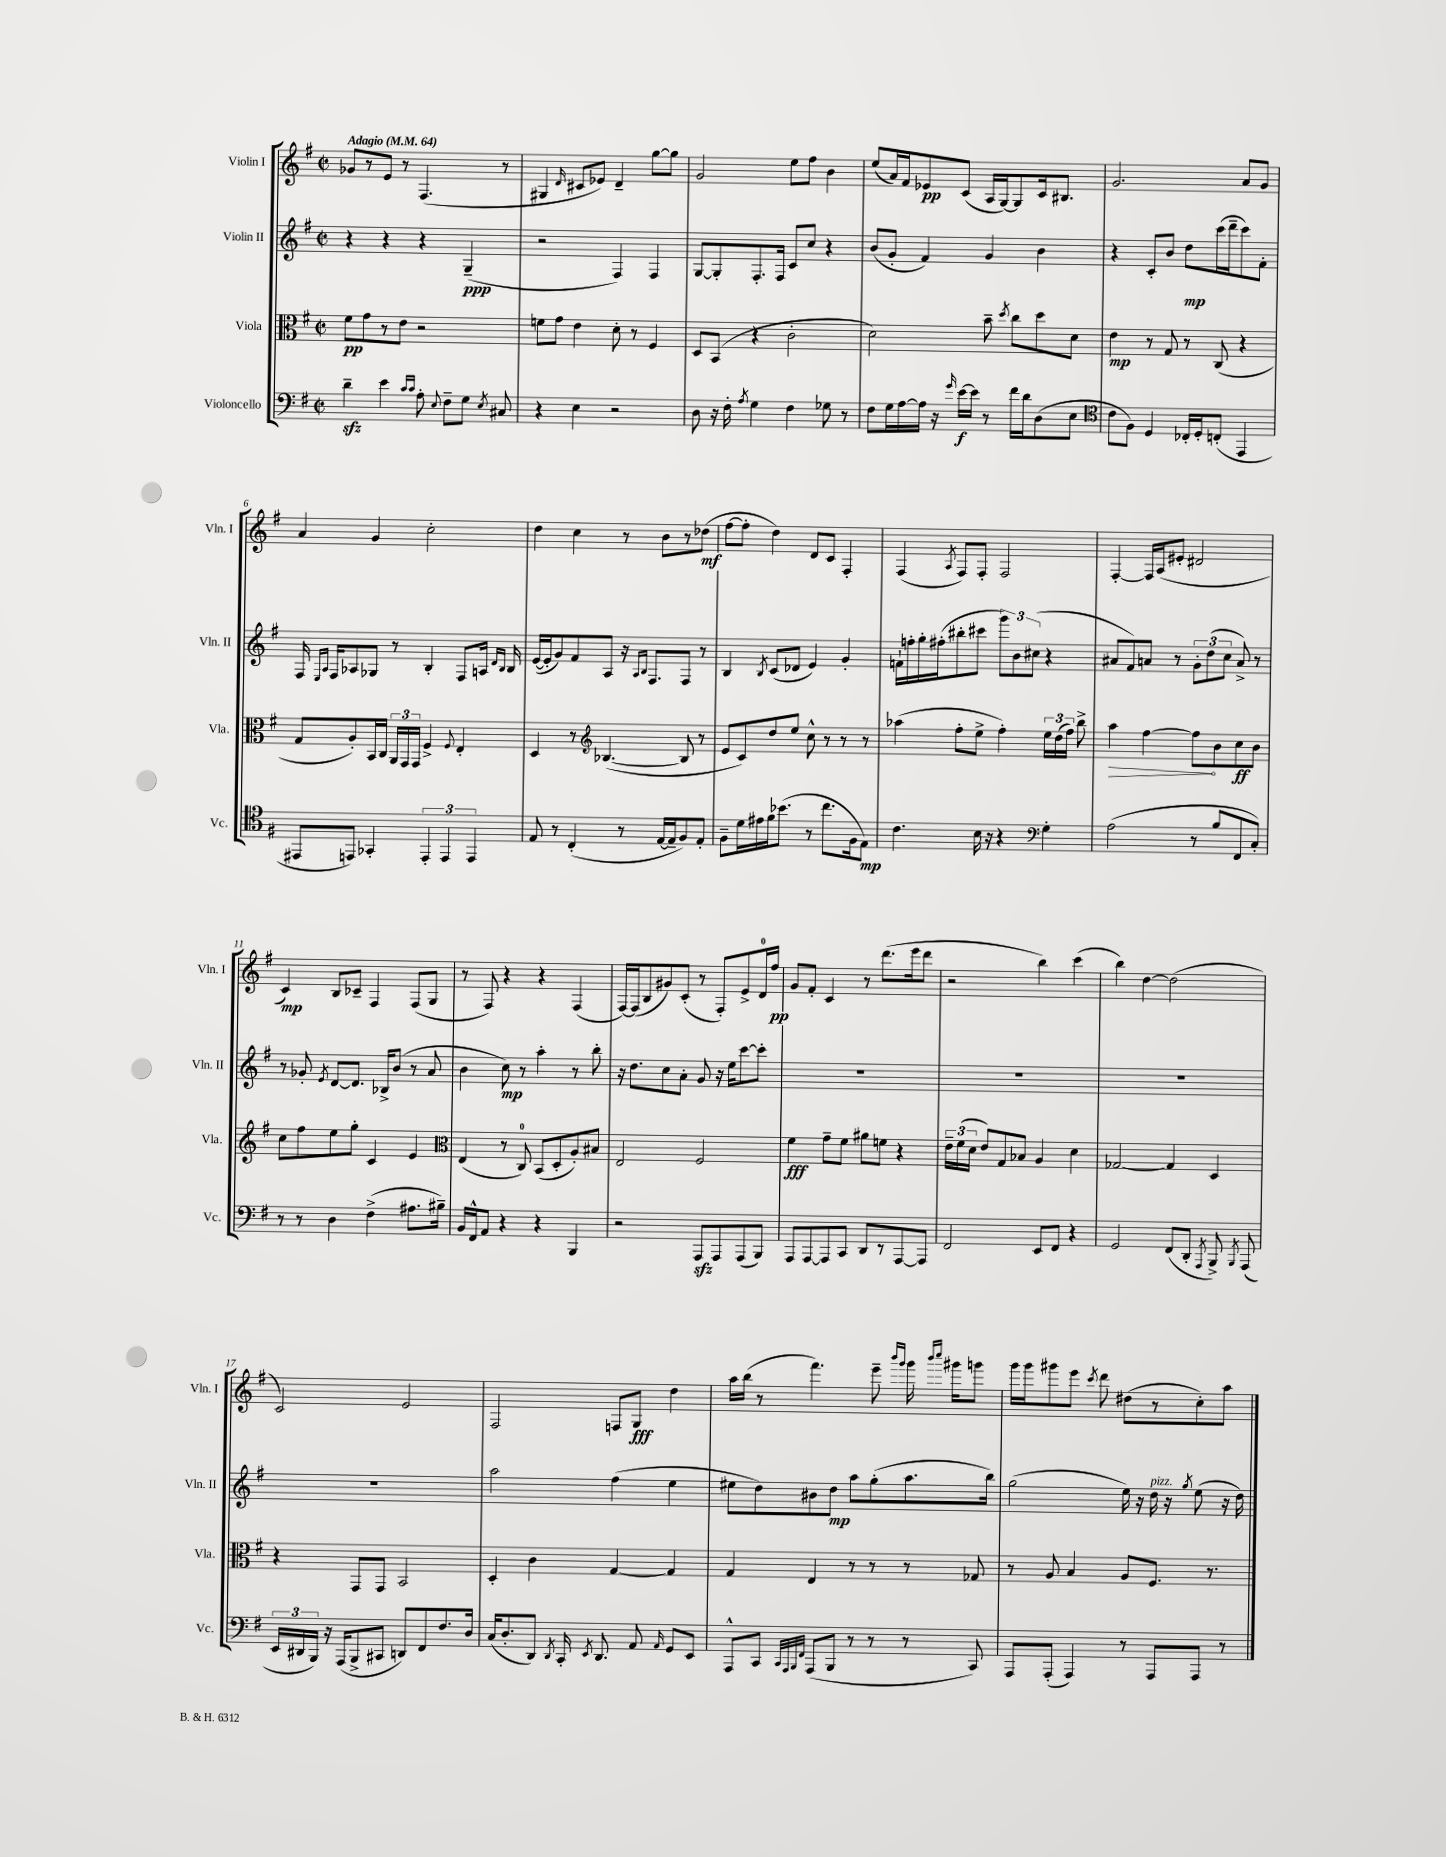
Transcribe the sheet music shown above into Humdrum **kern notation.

**kern	**kern	**kern	**kern
*staff4	*staff3	*staff2	*staff1
*clefF4	*clefC3	*clefG2	*clefG2
*k[f#]	*k[f#]	*k[f#]	*k[f#]
*M2/2	*M2/2	*M2/2	*M2/2
*met(c|)	*met(c|)	*met(c|)	*met(c|)
*MM64	*MM64	*MM64	*MM64
4d~	8f#	4r	8g-
.	8g	.	8r
4e	8r	4r	8e
.	8e	.	8r
16qqc	.	.	.
16qqc	.	.	.
8A'	2r	4r	(4.F#
8qqE	.	.	.
8F#~	.	.	.
8G	.	(4G~	.
8qE	.	.	.
8C#	.	.	8r
=	=	=	=
4r	8f	2r	4G#
.	8g	.	.
.	.	.	16qqd
4E	4e	.	8c#
.	.	.	8e-)
2r	8d'	4F#)	4d~
.	8r	.	.
.	4F#	4F#	[8gg
.	.	.	8gg]
=	=	=	=
8D	8D	[8G	2g
16r	(8BB	8G']	.
16F#'	.	.	.
8qA	.	.	.
4G	4r	8.F#'	.
.	.	16F#	.
4F#	2c'	8c	8ee
.	.	8cc	8ff#
8G-	.	4r	4b
8r	.	.	.
=	=	=	=
8F#	2d)	(8b	(8ee
16G	.	8g'	16a)
[16A	.	.	16f#
16A]	.	4f#)	8e-
16r	.	.	.
16qqg	.	.	.
[16e	.	.	(8c
16e]	.	.	.
8r	8b~	4g	16A
.	.	.	[16G)
.	8qdd	.	.
16f#	8cc	.	8G]
16d	.	.	.
(8D	8dd	4b	16c
.	.	.	8.B#
8E	8d	.	.
=	=	=	=
*clefC4	*	*	*
8c	4e	4r	2.g
8F#)	.	.	.
4D	8r	8c'	.
.	8G	8b	.
16C-'	8r	8dd	.
16D'	.	.	.
(8C'	(8C	(16ccc	.
.	.	16ddd~	.
4EE	4r	8ccc)	8a
.	.	8f#'	8g
=	=	=	=
8EE#	8G	16F#	4a
.	.	16qqE	.
.	.	16qqA	.
.	.	16F#	.
8EE)	8A')	8A-	.
4GG-'	16BB	8G-	4g
.	16C	.	.
.	24AA	8r	.
.	24GG	.	.
.	24GG	.	.
6EE'	4F#^	4B'	2cc'
6EE	.	.	.
.	8qqF#	.	.
.	4E'	8F#	.
6EE	.	.	.
.	.	16A	.
.	.	16qqd	.
.	.	16qqB	.
.	.	16B	.
=	=	=	=
8E	4D	([16e	4dd
.	.	16e']	.
8r	.	8g)	.
(4C'	8r	8f#	4cc
*	*clefG2	*	*
.	([4.B-	8A	.
8r	.	16r	8r
.	.	16qqA	.
.	.	16qqB	.
.	.	8.F#	.
[16E	.	.	8b
16E~]	.	.	.
8F#)	8B-]	8F#	8r
8E'	8r	8r	(8dd-
=	=	=	=
8F#~	8e	4B	[8ff#
16d	8c)	.	8ff#']
16e#	.	.	.
.	.	8qB	.
16f#	8dd	(8c	4dd)
(8.b-	.	.	.
.	8ee	8d-	.
8r	8cc^^	4e)	8d
8.cc	8r	.	8c
.	8r	4g'	4F#'
16F#	.	.	.
8E)	8r	.	.
=	=	=	=
4.c	(4aa-	16f`	(4F#
.	.	16ff'	.
.	.	16gg'	.
.	.	(16ff#'	.
.	.	.	8qA
.	8ff#'	8bb#'	8F#)
16B	8ee^	8ccc#	8F#'
16r	.	.	.
4r	4ff#')	12ggg)	2F#
.	.	12b	.
.	.	(12cc#	.
*clefF4	*	*	*
4G'	24ee	4r	.
.	(24dd	.	.
.	24ff#)	.	.
.	8bb^	.	.
=	=	=	=
(2A	4aa	8a#	[4F#'
.	.	8f#)	.
.	[4ff#	8a	16F#]
.	.	.	(16A
.	.	8r	8e#'
8r	8ff#]	12g'	2d#
.	.	(12dd	.
8B	8b	.	.
.	.	12cc	.
8FF#	8cc	8a^)	.
8C')	8b	8r	.
=	=	=	=
8r	8cc	8r	4c)
8r	8ff#	8g-'	.
.	.	8qe	.
4D	8ee	[8d	8B
.	8gg'	8.d]	8c-~
(4F#^	4c	.	4F#
.	.	16B-^	.
.	.	(8b	.
8.A#	4e	8r	(8F#
.	.	8a	8G
16B#~)	.	.	.
=	=	=	=
*	*clefC3	*	*
16BB	(4E	4b	8r
16FF#^^	.	.	.
8AA	.	.	8F#)
4r	8r	8cc)	4r
.	8C)	8r	.
4r	(8BB	4aa'	4r
.	8D'	.	.
4BBB	8A')	8r	(4F#
.	8B#	8bb'	.
=	=	=	=
2r	2E	16r	[16F#)
.	.	8.dd	(16F#]
.	.	.	8B
.	.	8cc	8g#)
.	.	8a'	(8c'
8AAA	2F#	8g	8r
8AAA	.	16r	8F#')
.	.	16ee	.
(8AAA	.	[8ccc	8e^
8BBB)	.	8ccc']	16d
.	.	.	16ff#
=	=	=	=
8AAA	4f#	1r	8g
[8AAA	.	.	8f#'
8AAA]	8g~	.	4c
8CC	8f#	.	.
8DD	8a#	.	8r
8r	8f	.	(8.ddd
[8AAA	4r	.	.
.	.	.	16eee
8AAA]	.	.	8ddd
=	=	=	=
2FF#	24e~	1r	2r
.	(24f#	.	.
.	24d	.	.
.	8e)	.	.
.	8G	.	.
.	8B-	.	.
8EE	4A	.	4bb)
8FF#	.	.	.
4r	4d	.	(4ccc
=	=	=	=
2GG	[2G-	1r	4bb)
.	.	.	[4dd
(8FF#	4G-]	.	(2dd]
8DD'	.	.	.
8qAAA	.	.	.
8BBB^)	4D	.	.
8qBBB	.	.	.
(8AAA	.	.	.
=	=	=	=
24EE	4r	1r	2c)
24DD#	.	.	.
24BBB)	.	.	.
16r	.	.	.
(16AAA	.	.	.
8BBB^	8GG	.	.
8CC#	8GG	.	.
8DD)	2BB	.	2e
8FF#	.	.	.
8.F#	.	.	.
16D	.	.	.
=	=	=	=
(16C	4D'	2aa	2F#
8.D'	.	.	.
8DD)	4c	.	.
8qDD	.	.	.
16CC'	.	.	.
8qEE	.	.	.
8.DD	.	.	.
.	[4G	(4ff#	8F
8AA	.	.	8G
16qqAA	.	.	.
8GG	4G]	4ee	4dd
8EE	.	.	.
=	=	=	=
8AAA^^	4G	8ee#	16aa
.	.	.	(16bb
8CC	.	8dd)	8r
32qqCC	.	.	.
32qqAAA	.	.	.
32qqBBB	.	.	.
32qqFF#	.	.	.
(8AAA	4E	8b#	4.fff#)
8BBB	.	8dd	.
8r	8r	8aa	.
8r	8r	(8gg'	8eee~
.	.	.	16qqbbb
.	.	.	16qqggg
8r	8r	8.aa	16ggg
.	.	.	16qqbbb
.	.	.	16qqcccc
.	.	.	16ggg#
8CC)	8G-	.	8ggg
.	.	16bb)	.
=	=	=	=
8AAA	8r	(2gg	16ggg
.	.	.	16ggg
(8AAA'	8A	.	8ggg#
4AAA)	4B	.	8eee
.	.	.	8qccc
.	.	.	8ddd
8r	8A	16ee)	(8dd#
.	.	16r	.
8AAA	8.F#	16dd	8r
.	.	16r	.
.	.	8qgg	.
8AAA	.	(8ee	8cc')
.	8.r	.	.
8r	.	16r	8aa
.	.	16dd)	.
==	==	==	==
*-	*-	*-	*-
